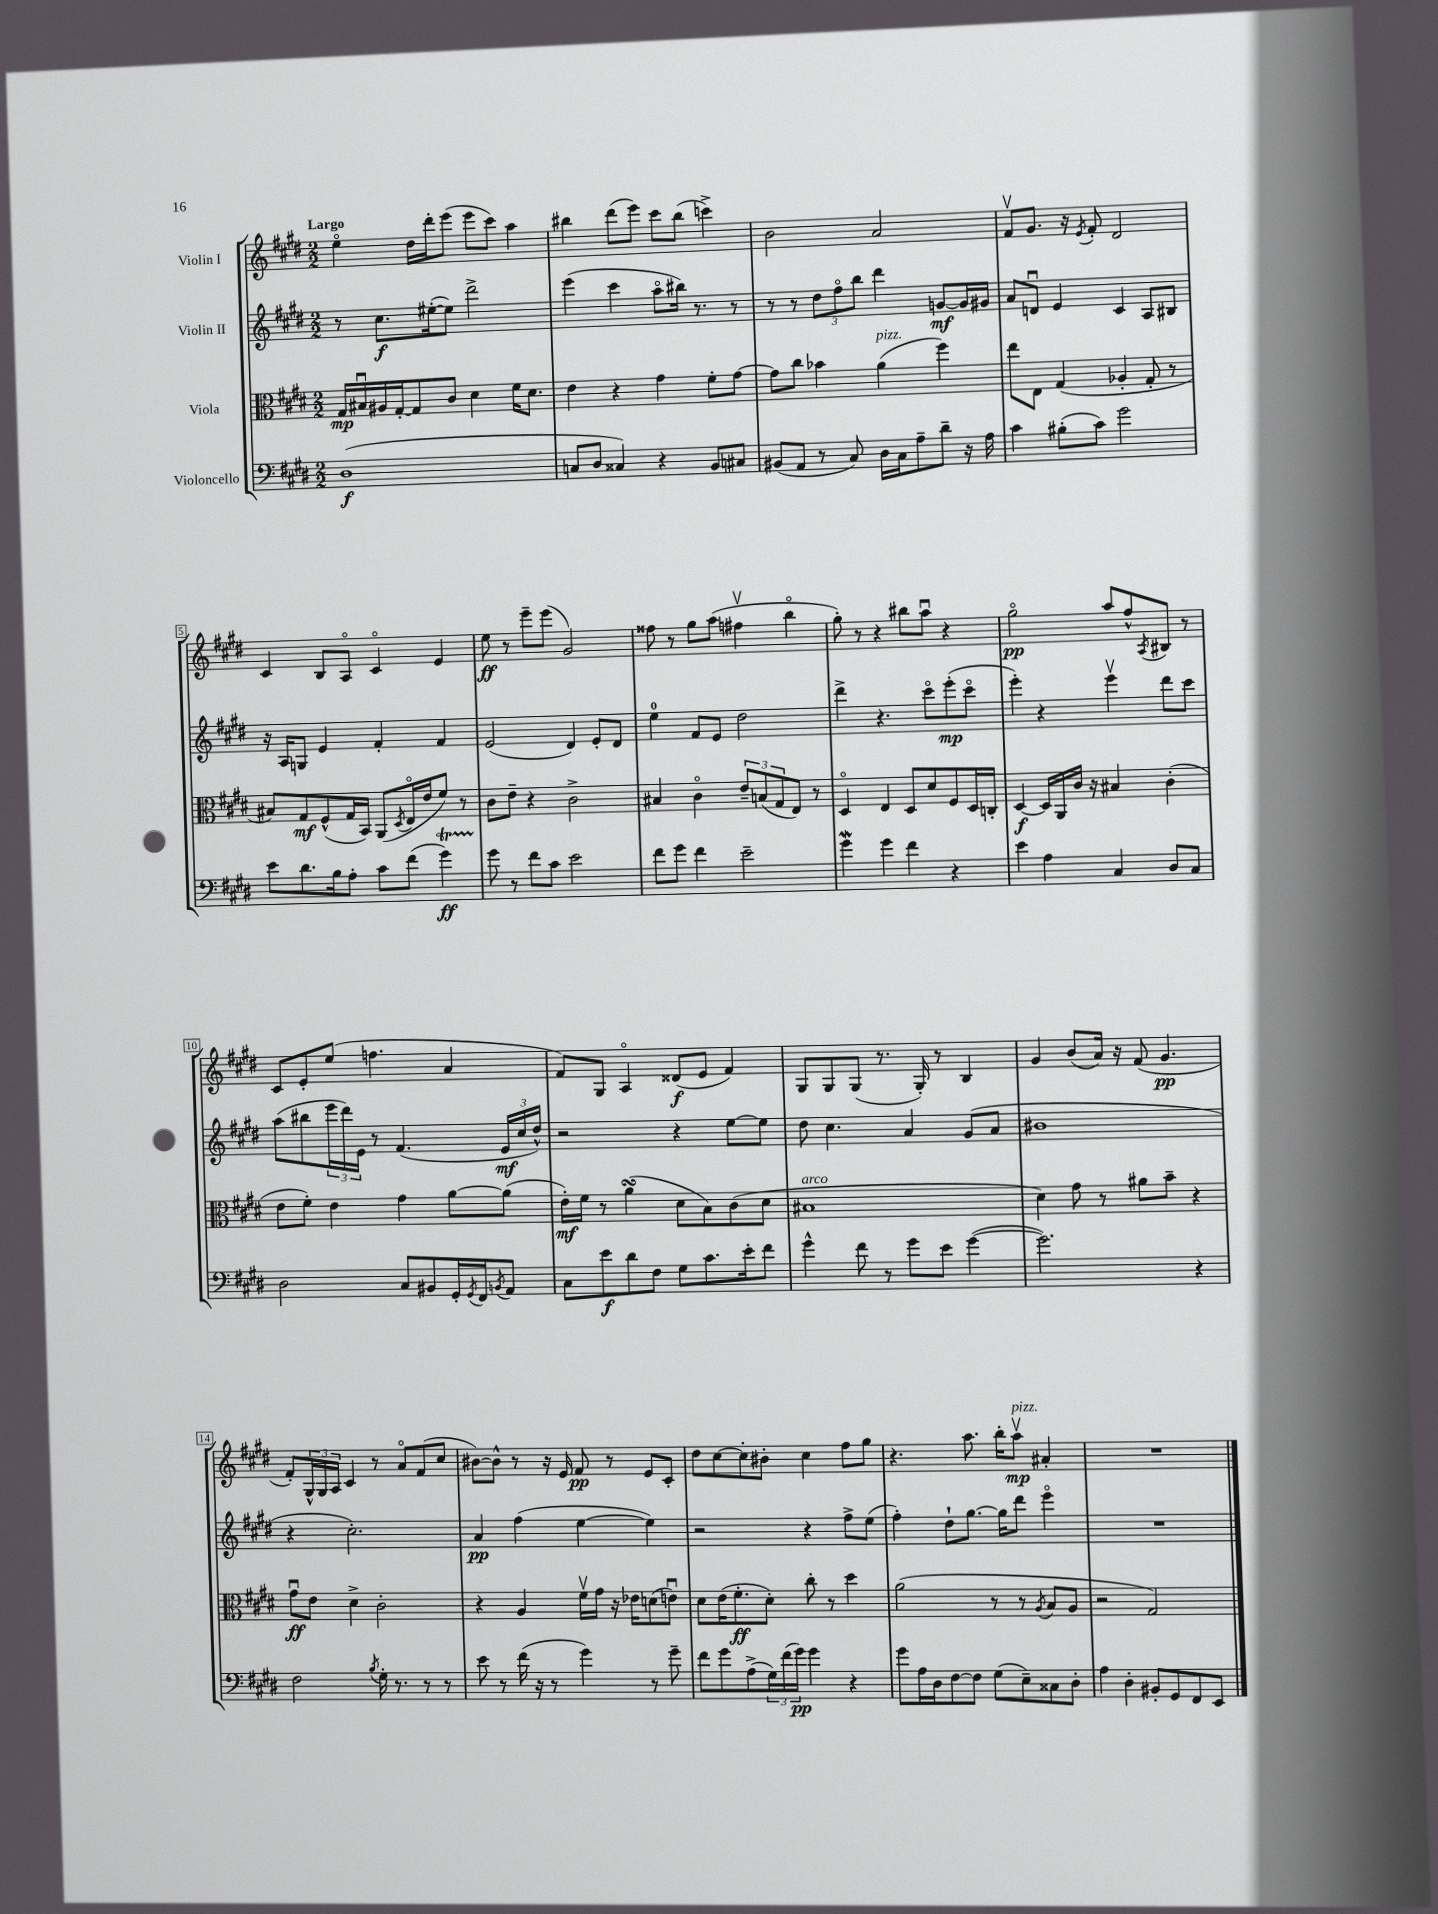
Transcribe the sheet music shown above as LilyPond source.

<<
\new StaffGroup <<
\new Staff = "s0" \with { instrumentName = "Violin I" } {
    \clef treble \key e \major \numericTimeSignature \time 2/2 \tempo "Largo"
    e''4\flageolet dis''16 dis'''16-. e'''8( e'''8 cis'''8) a''4 |
    bis''4 dis'''8( e'''8) cis'''8 bis''8( c'''4->) |
    b'2 a'2 |
    fis'8\upbow gis'8. r16 \acciaccatura { e'8 } fis'8-. dis'2 |
    cis'4 b8 a8\flageolet cis'4\flageolet e'4 |
    e''8\ff r8 e'''8-- e'''8( gis'2) |
    fisis''8 r8 gis''8 a''8( fis''4\upbow b''4\flageolet |
    gis''8-.) r8 r4 bis''8 a''8\downbow r4 |
    gis''2\flageolet\pp a''8 fis''8-^ \acciaccatura { a8 } bis8 r8 |
    cis'8 e'8-. e''8( f''4. a'4 |
    fis'8) gis8 a4\flageolet disis'8\f( e'8 fis'4) |
    gis8 gis8 gis8( r8. gis16-.) r8 b4 |
    gis'4 b'8( a'16) r16 fis'8( gis'4.\pp |
    fis'8-.) \tuplet 3/2 { gis16-^ gis16 a16 } cis'4 r8 a'8\flageolet fis'8( cis''8 |
    bis'8~) bis'8-^ r8 r16 e'16 fis'8\pp r8 e'8 cis'8-. |
    dis''8 cis''8~ cis''8-. bis'8-. cis''4 fis''8 gis''8 |
    r4. a''8. b''16-. a''8\upbow\mp^\markup { \italic "pizz." } ais'4-. |
    R1 \bar "|." |
}
\new Staff = "s1" \with { instrumentName = "Violin II" } {
    \clef treble \key e \major \numericTimeSignature \time 2/2
    r8 cis''8.\f eis''16~-.( eis''8) dis'''2-> |
    e'''4( cis'''4 a''8\flageolet bis''16) r8. r8 |
    r8 r8 \tuplet 3/2 { dis''8 fis''8\flageolet b''8 } dis'''4 g'8~\mf g'16 gis'16 |
    a'8 d'8\downbow e'4 cis'4 a8 bis8 |
    r16 a16 g8 e'4 fis'4-. fis'4 |
    e'2( dis'4) e'8-. dis'8 |
    e''4-0 fis'8 e'8 dis''2 |
    dis'''4-> r4. cis'''8\flageolet e'''8-.\mp( cis'''8\flageolet |
    e'''4-.) r4 e'''4\upbow dis'''8 cis'''8 |
    a''8( bis''8 \tuplet 3/2 { e'''16 dis'''16) e'16 } r8 fis'4.( \tuplet 3/2 { e'16\mf cis''16 dis''16-^) } |
    r2 r4 e''8~ e''8 |
    dis''8 cis''4. a'4 gis'8( a'8 |
    bis'1 |
    r4 cis''2.-.) |
    a'4\pp fis''4( e''4~ e''4) |
    r2 r4 fis''8-> e''8( |
    fis''4-.) dis''8-! gis''8.~ gis''16 dis'''8 e'''4\flageolet |
    R1 \bar "|." |
}
\new Staff = "s2" \with { instrumentName = "Viola" } {
    \clef alto \key e \major \numericTimeSignature \time 2/2
    gis16\mp bis16\downbow ais16 gis16~-. gis8 cis'8 dis'4 fis'16 dis'8. |
    e'4 r4 gis'4 fis'8-. gis'8~ |
    gis'8 cis''8 bes'4 a'4^\markup { \italic "pizz." }( fis''4) |
    e''8 e8 gis4( aes4-. gis8-. r8 |
    bis8) gis8\mf fis8-^( gis16 b,16) a,8( \acciaccatura { dis8 } e16\flageolet e'16 fis'8) r8 |
    cis'8 e'8-- r4 cis'2-> |
    bis4 cis'4\flageolet \tuplet 3/2 { e'8-- b8( gis8 } e8) r8 |
    dis4\flageolet e4 dis8 dis'8 fis8 dis16 c16-. |
    dis4~\f dis16 a,16 cis'16 r16 bis4 cis'4-.( |
    e'8 fis'8-.) e'4 gis'4 a'8~ a'8( |
    e'16-.\mf) fis'16 r8 a'4\turn( dis'8 b8) cis'8( dis'8 |
    bis1^\markup { \italic "arco" } |
    dis'4) gis'8 r8 ais'8 b'8-- r4 |
    gis'8\downbow\ff e'8 dis'4-> cis'2-. |
    r4 a4 fis'16\upbow gis'16 r16 ees'16 d'8( e'8\downbow) |
    dis'8 e'16( fis'8.-.\ff dis'8-.) cis''8-. r8 dis''4 |
    a'2( r8 r8 \acciaccatura { a8 } b8 a8 |
    r2 gis2) \bar "|." |
}
\new Staff = "s3" \with { instrumentName = "Violoncello" } {
    \clef bass \key e \major \numericTimeSignature \time 2/2
    dis1\f( |
    c8 dis8 cisis4) r4 b,8 cis8 |
    bis,8( a,8 r8 cis8) dis16 cis16 a8-- dis'8-- r16 a16 |
    cis'4 bis8-.( cis'8) gis'2 |
    e'8 dis'8. b16 a8-. cis'8 fis'8( gis'4\startTrillSpan\ff) |
    gis'8\stopTrillSpan r8 fis'8 cis'8 e'2 |
    fis'8 gis'8 fis'4 e'2-- |
    gis'4\mordent gis'4 fis'4 r4 |
    e'4 a4 cis4 dis8 cis8 |
    dis2 cis8 bis,8 gis,16-. \acciaccatura { gis,8 } fis,16 \acciaccatura { b,8 } a,8 |
    cis8 e'8\f dis'8 fis8 gis8 cis'8. e'16-. fis'8 |
    gis'4-^ fis'8 r8 gis'8 e'8 gis'4~( |
    gis'2.) r4 |
    fis2 \acciaccatura { b8 } gis16-. r8. r8 r8 |
    e'8 r8 fis'16( r16 r8 gis'4) r8 gis'8-- |
    fis'8 gis'8 a8->( \tuplet 3/2 { gis16) fis'16( gis'16\pp) } gis'4 r4 |
    gis'8 a16 dis16 fis8~ fis8 gis8( e8--) cisis8 dis8-. |
    a4 dis4-. bis,8-. gis,8 fis,8 e,8 \bar "|." |
}
>>
>>
\layout { \context { \Score \override BarNumber.stencil = #(make-stencil-boxer 0.1 0.3 ly:text-interface::print) } }
